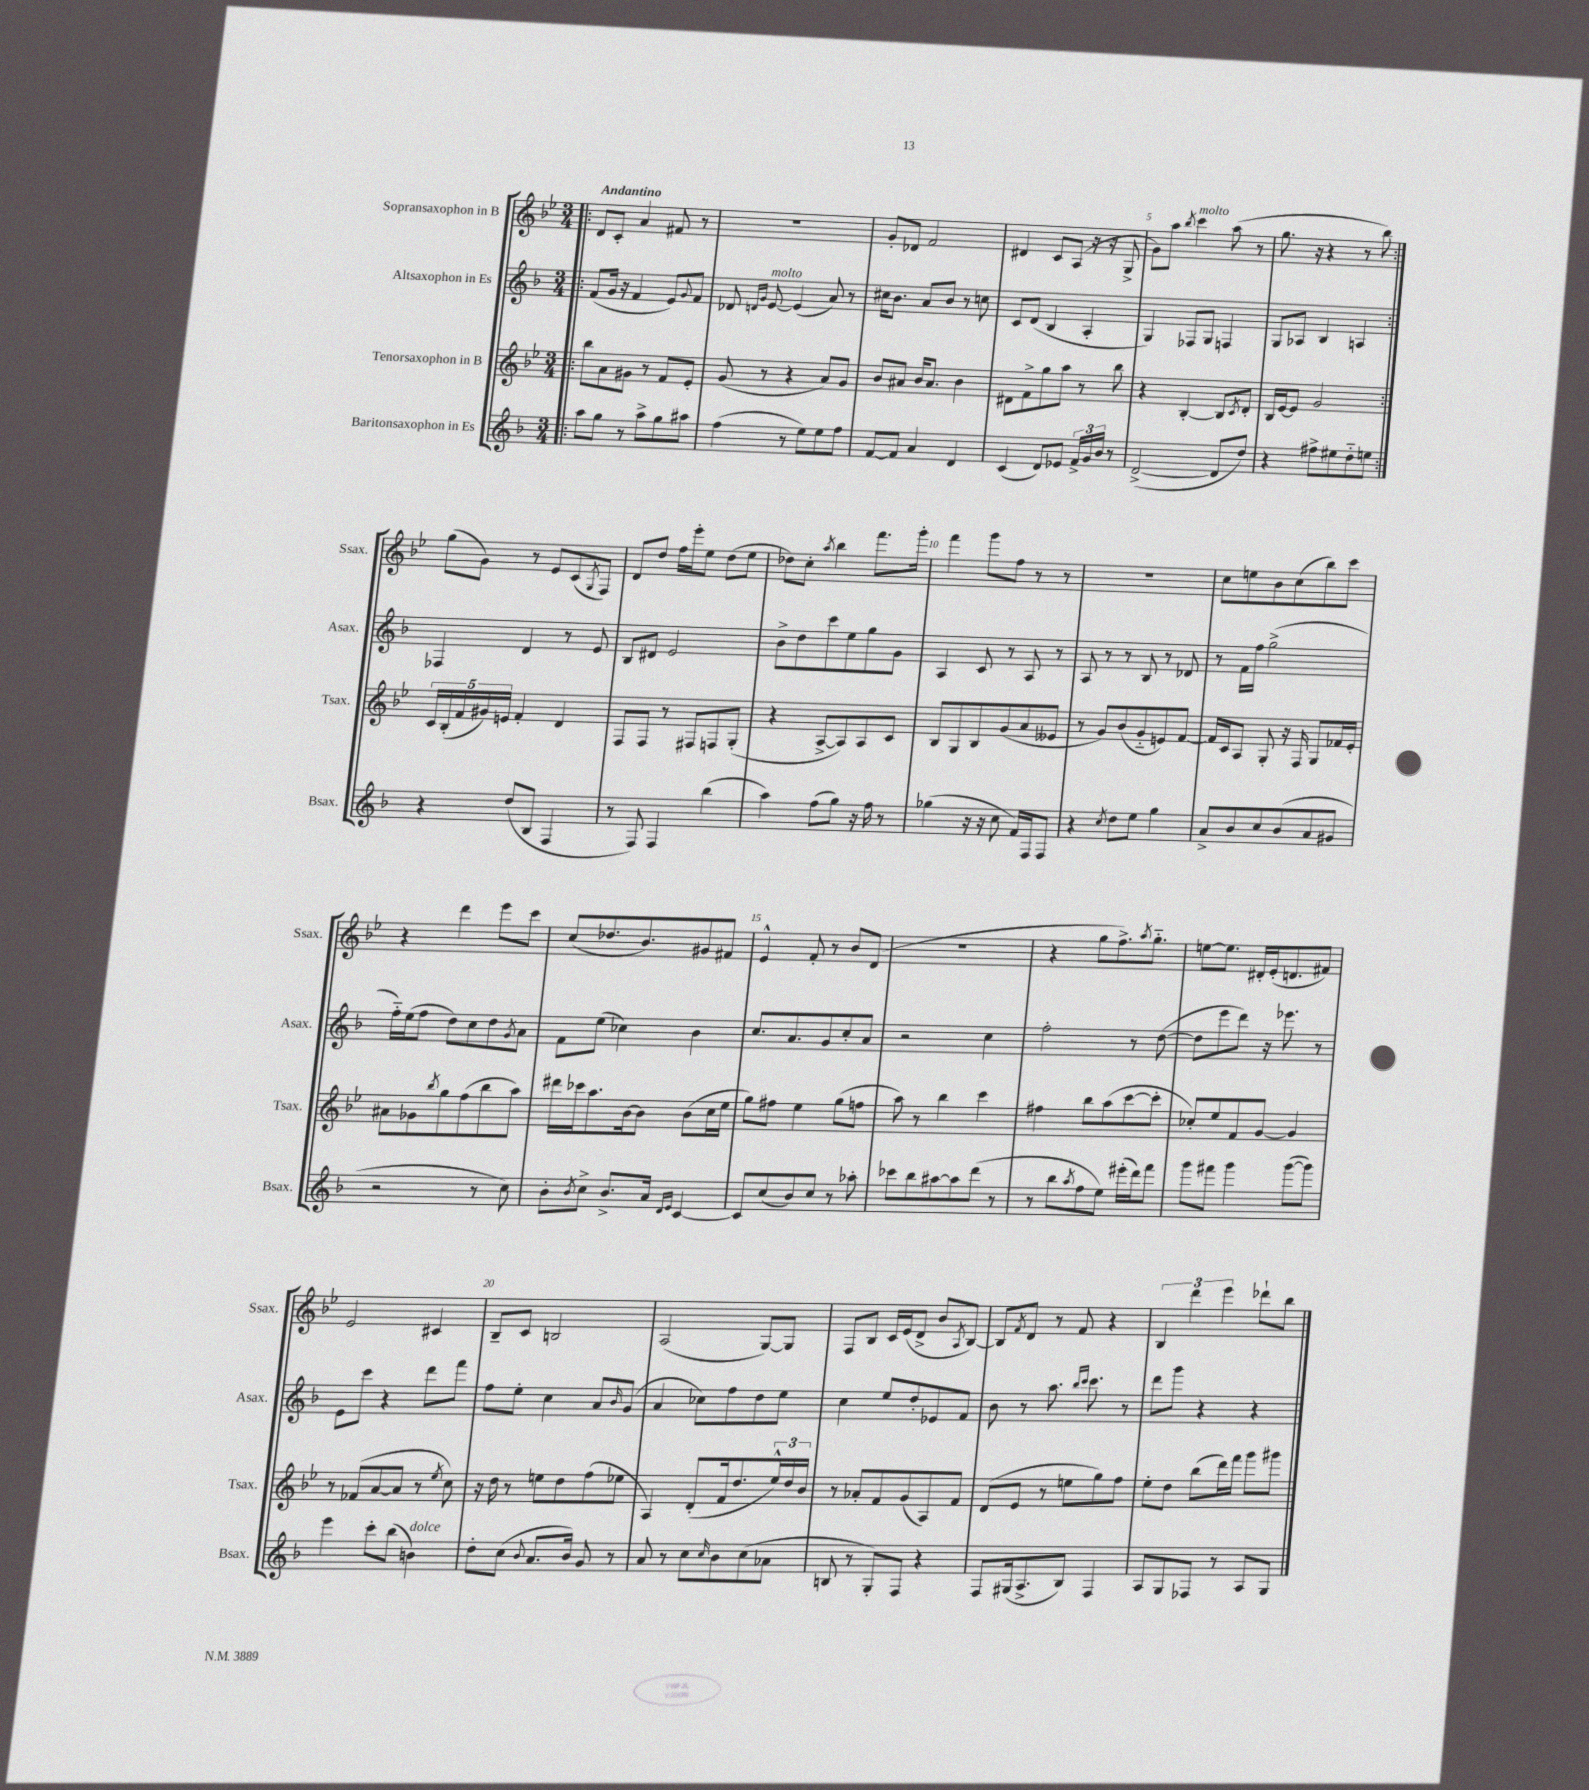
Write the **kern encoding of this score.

**kern	**kern	**kern	**kern
*part4	*part3	*part2	*part1
*staff4	*staff3	*staff2	*staff1
*I"Baritonsaxophon in Es	*I"Tenorsaxophon in B	*I"Altsaxophon in Es	*I"Sopransaxophon in B
*I'Bsax.	*I'Tsax.	*I'Asax.	*I'Ssax.
*clefG2	*clefG2	*clefG2	*clefG2
*k[b-]	*k[b-e-]	*k[b-]	*k[b-e-]
*M3/4	*M3/4	*M3/4	*M3/4
=1!|:	=1!|:	=1!|:	=1!|:
!	!	!	!LO:TX:a:B:t=Andantino
8aa\L	8bb-\L	(8f/L	8d/L
8gg\J	8a\	16g/Jk	8c'/J
.	.	16r	.
8r	8g#X\J	4f/	4a/
8aa^\L	8r	.	.
8gg\	8f/L	8e/L)	8f#X/
.	.	8qqg/	.
8aa#X\J	8e-'/J	8f/J	8r
=2	=2	=2	=2
(4ff\	(8g/	8d-X/	2.r
.	.	16qqdn/LL	.
.	.	16qqg/JJ	.
!	!	!LO:TX:a:i:t=molto	!
.	8r	[8e/	.
8r	4r	(4e/]	.
8ee\L)	.	.	.
8ee\	8a/L)	8a/)	.
8ff\J	8g/J	8r	.
=3	=3	=3	=3
[8f/L	8b-/L	16cc#X\KL	8g'/L
.	.	8.b-\J	.
8f/J]	8a#X/J	.	8d-X/J
4a/	16b-/KL	8a/L	2f/
.	8.a#/J	.	.
.	.	8b-/J	.
4d/	4b-\	8r	.
.	.	8ccn\	.
=4	=4	=4	=4
(4c/	8d#X\L	8c/L	4d#X/
.	8f^\	(8d/J	.
8d/L)	8gg\	4B-/	8c/L
8e-X/J	8aa\J	.	(8A/J
24f^/LL	8r	4A'/	16r
24g/	.	.	.
.	.	.	16r
24b-/JJ	.	.	.
8r	8bb-\	.	8G^/
=5	=5	=5	=5
([2d^/	4r	4G/)	8g\L)
.	.	.	8aa\J
.	.	.	8qbb-/
!	!	!	!LO:TX:a:i:t=molto
.	[4B-'/	8F-X/L	4ccc\
.	.	8G/J	.
8d/L]	8B-/L]	4Fn/	(8aa\
.	8qc/	.	.
8dd/J)	8d'/J	.	8r
=6	=6	=6	=6
4r	16B-/LL	8G/L	8.gg\
.	[16e-/J	.	.
.	8e-/J]	8A-X/J	.
.	.	.	16r
8ff#X^\L	2g/	4B-/	4r
8ee#X\	.	.	.
8dd\	.	4An/	8r
8een\J	.	.	8bb-\)
!!LO:LB:g=z
=7:|!	=7:|!	=7:|!	=7:|!
4r	20c/LL	4F-X/	(8gg\L
.	(20B-'/	.	.
.	20f/	.	.
.	.	.	8g\J)
.	20g#X/)	.	.
.	20en/JJ	.	.
(8dd/L	4f'/	4d/	8r
8B-/J	.	.	8e-/L
4F/	4d/	8r	(8c/
.	.	.	8qG/
.	.	8e/	8F/J)
=8	=8	=8	=8
8r	8F/L	8B-/L	8d/L
8F/)	8F/J	8d#X/J	8dd/J
4F/	8r	2e/	16ff\LL
.	.	.	16eee-'\J
.	8F#X/L	.	8ee-\J
(4bb-\	8Fn/	.	(8dd\L
.	(8G'/J	.	8ee-\J
=9	=9	=9	=9
4aa\)	4r	8b-^\L	8dd-X\L)
.	.	8dd\	8cc'\J
.	.	.	8qaa/
(8ff\L	[8A^/L	8ccc\	4bb-\
8gg\J)	8A/])	8ee\	.
16r	8A/	8gg\	8.fff\L
16ff\	.	.	.
8r	8c/J	8g\J	.
.	.	.	16ggg'\Jk
=10	=10	=10	=10
(4gg-X\	8B-/L	4A/	4fff\
.	8G/	.	.
16r	8B-/	8c/	8ggg\L
16r	.	.	.
8cc\	(8g/	8r	8ff\J
16f/LL)	8a/	8A/	8r
16F/J	.	.	.
8F/J	8e--X/J	8r	8r
=11	=11	=11	=11
4r	8r	8A/	2.r
.	8g/L)	8r	.
8qcc/	.	.	.
8dd\L	(8b-/	8r	.
8ee\J	8g/	8B-/	.
4gg\	8en/)	8r	.
.	[8f/J	8d-X/	.
=12	=12	=12	=12
8a^/L	16f/LL]	8r	8cc\L
.	16c/J	.	.
8b-/	8A/J	16f\LL	8een\
.	.	16ff\JJ	.
8cc/	8G'/	(2gg^\	8b-\
(8b-/	16r	.	(8cc\
.	16F/	.	.
8a/	8G/L	.	8bb-\)
8g#X/J	16f-X/L	.	8ccc\J
.	16e-'/JJ	.	.
!!LO:LB:g=z
=13	=13	=13	=13
2r	8a#X\L	16ff\LL)	4r
.	.	(16ee\J	.
.	8g-X\	8ff\J	.
.	8qbb-/	.	.
.	8gg\	8dd\L)	4ddd\
.	(8ff\	8cc\	.
8r	8bb-\	8dd\	8eee-\L
.	.	8qg/	.
8cc\)	8aa\J)	8a\J	8ccc\J
=14	=14	=14	=14
8b-'\L	16ddd#X\LL	8f\L	(8cc/L
.	16ccc-X\J	.	.
8qb-/	.	.	.
8cc^\J	8.aa\	(8ee\J	8.dd-X/
8.b-^/L	.	4cc-X\)	.
.	[16b-\k	.	8.b-/)
.	8b-\J]	.	.
16a/Jk	.	.	.
16qqd/LL	.	.	.
16qqe/JJ	.	.	.
[4c/	(8b-\L	4b-\	8g#X/
.	16cc\L	.	8f#X/J
.	16ee-\JJ	.	.
=15	=15	=15	=15
8c/L]	8gg\L)	8.cc/L	4e-^^/
(8cc/	8ff#X\J	.	.
.	.	8.a/	.
8b-/)	4ee-\	.	8f'/
8cc/J	.	8g/	8r
8r	(8gg\L	8cc'/	8b-/L
8aa-X'\	8ffn\J	8a/J	(8d/J
=16	=16	=16	=16
8ccc-X\L	8aa\)	2r	2.r
8bb-\	8r	.	.
[8aa#X\	4bb-\	.	.
8aa#\]	.	.	.
(8ddd\J	4ccc\	4cc\	.
8r	.	.	.
=17	=17	=17	=17
8r	4ff#X\	2ff'\	4r
8bb-\L	.	.	.
8qaa/	.	.	.
8ff\	8bb-\L	.	8gg\L
8ee\J)	(8aa\	.	8.ff^\)
(16eee#X'\LL	[8ccc\	8r	.
.	.	.	8qaa/
16ddd\J)	.	.	8.gg\J
8fff\J	8ccc'\J]	([8dd\	.
=18	=18	=18	=18
8ggg\L	8cc-X'/L)	8dd\L]	[8een\L
8fff#X\J	8ee-/	8eee\	8.ee\J]
4ggg\	8f/	8ddd\J)	.
.	.	.	16d#X'/LL
.	[8g/J	16r	(16e-'/J
.	.	8.eee-X\	8.dn/
([8ggg\L	4g/]	.	.
8ggg\J])	.	8r	8f#X/J)
!!LO:LB:g=z
=19	=19	=19	=19
4eee\	8r	8e\L	2e-/
.	(8f-X/L	8ccc\J	.
8ccc'\L	[8a/	4r	.
(8bb-\J	8a/J]	.	.
!LO:TX:a:i:t=dolce	!	!	!
4bn\)	8r	8ddd\L	4c#X/
.	8qee-/	.	.
.	8cc\)	8fff\J	.
=20	=20	=20	=20
8dd'\L	16r	8ff\L	8B-~/L
.	16dd\	.	.
(8cc\J	8r	8ee'\J	8c/J
8qqb-/	.	.	.
8.a/L	8een\L	4cc\	2Bn/
.	8dd\	.	.
16b-/Jk)	.	.	.
8g/	(8ff\	8a/L	.
.	.	16qqb-/	.
8r	8ee-X\J	(8g/J	.
=21	=21	=21	=21
8a/	4A/)	4a/	(2A/
8r	.	.	.
8cc\L	(8d'/L	8cc-X\L)	.
16qqcc/	.	.	.
8b-\	16f/k	8ff\	.
.	8.dd/	.	.
(8cc\	.	8dd\	[8G/L)
8a-X\J	24ee-^^/L)	8ee\J	8G/J]
.	24dd/	.	.
.	24b-/JJ	.	.
=22	=22	=22	=22
8Bn/	8r	4cc\	8F/L
8r	8a-X'/L	.	8B-/J
8G'/L)	8f/	8ee/L	16c/LL
.	.	.	(16e-/J
8F/J	(8g/	8dd'/	8d^/J
4r	8A/)	8e-X/	8b-/L
.	.	.	8qA/
.	8f/J	8f/J	[8B-/J)
=23	=23	=23	=23
8F/L	(8d/L	8b-\	8B-/L]
.	.	.	8qf/
(16G#X/k	8e-/J	8r	8d/J
8.A^/	.	.	.
.	8r	8.aa\	8r
8B-/J)	8een\L	.	8f/
.	.	16qqbb-/LL	.
.	.	16qqccc/JJ	.
.	.	8.ccc\	.
4F/	8gg\)	.	4r
.	8ff\J	8r	.
=24	=24	=24	=24
8A/L	8ee-'\L	8ddd\L	6B-/
8G/	8dd\J	8ggg\J	.
.	.	.	6ddd\
8F-X/J	(8bb-\L	4r	.
.	.	.	6eee-\
8r	16ddd\L)	.	.
.	16fff\JJ	.	.
8A/L	8ggg\L	4r	8ddd-X`\L
8G/J	8ggg#X\J	.	8bb-\J
==	==	==	==
*-	*-	*-	*-
